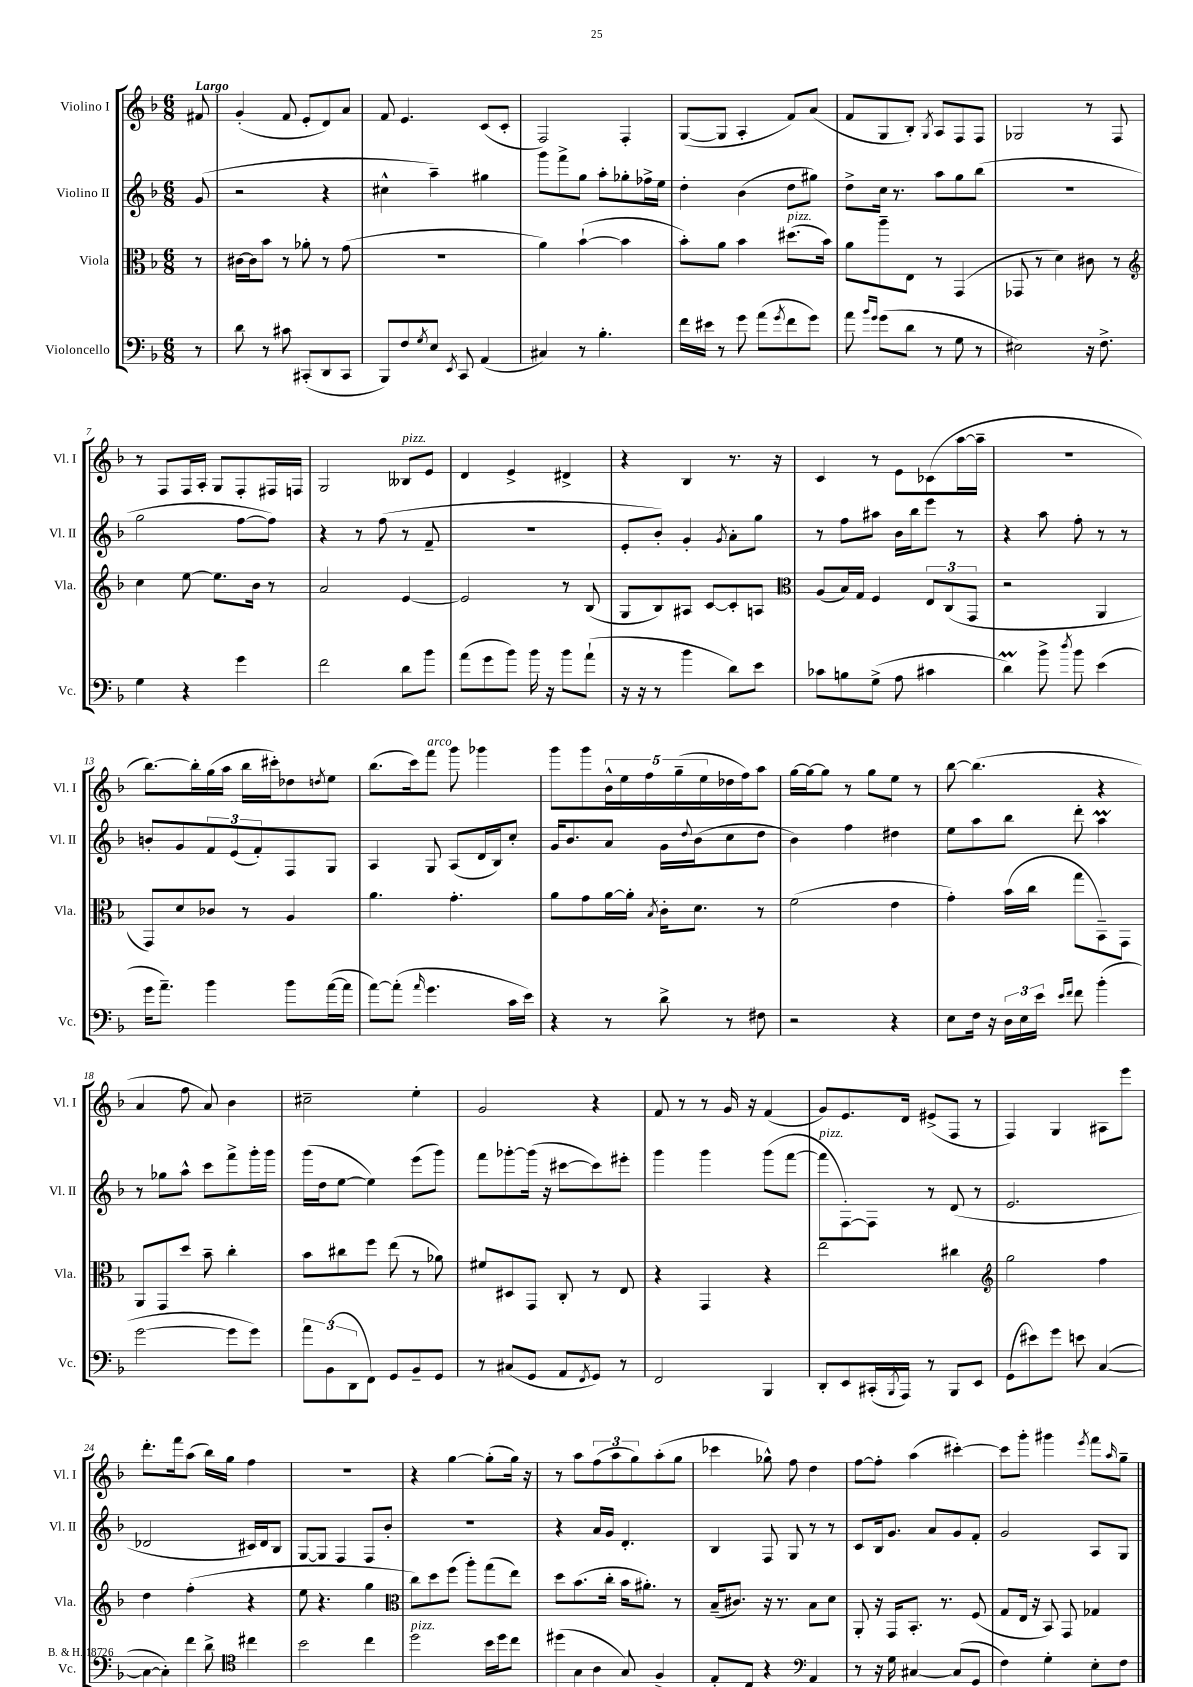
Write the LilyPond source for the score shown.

<<
\new StaffGroup <<
\new Staff = "s0" \with { instrumentName = "Violino I" shortInstrumentName = "Vl. I" } {
    \clef treble \key f \major \numericTimeSignature \time 6/8 \partial 8 \tempo "Largo"
    fis'8 |
    g'4-.( f'8 e'8-. d'8) a'8 |
    f'8 e'4. c'8( c'8-. |
    f2) f4-. |
    g8~( g8 a4-. f'8) a'8( |
    f'8 g8 bes8-.) \acciaccatura { g8 } a8 f8 f8 |
    ges2 r8 f8 |
    r8 f8 f16 a16-. g8 f8-. fis16 f16 |
    g2 beses8^\markup { \italic "pizz." } e'8 |
    d'4 e'4-> dis'4-> |
    r4 bes4 r8. r16 |
    c'4 r8 e'8 ces'8( a''16~ a''16-- |
    R2. |
    bes''8.~) bes''16-. g''16( a''16 bes''16 cis'''16-.) des''8 \acciaccatura { d''8 } e''8 |
    bes''8.( c'''16) f'''8^\markup { \italic "arco" } g'''8 ges'''4 |
    g'''8 g'''8 \tuplet 5/4 { bes'16-^ e''16 f''16 g''16--( e''16 } des''16 f''16) a''8 |
    g''16~ g''16~ g''8 r8 g''8 e''8 r8 |
    bes''8~ bes''4.( r4 |
    a'4 f''8 a'8) bes'4 |
    cis''2-- e''4-. |
    g'2 r4 |
    f'8 r8 r8 g'16 r16 f'4( |
    g'8) e'8. d'16 eis'8->( f8 r8 |
    f4) g4 ais8 e'''8 |
    d'''8.-. f'''16 a''8( bes''16) g''16 f''4 |
    R2. |
    r4 g''4~ g''8-.( g''16) r16 |
    r8 a''8 \tuplet 3/2 { f''8( a''8 g''8) } a''8-.( g''8 |
    ces'''4 ges''8-^) f''8 d''4 |
    f''8~ f''8-. a''4( cis'''4~-.) |
    cis'''8 g'''8-. gis'''4 \acciaccatura { e'''8 } f'''8 \grace { a''16 } g''8-- \bar "|." |
}
\new Staff = "s1" \with { instrumentName = "Violino II" shortInstrumentName = "Vl. II" } {
    \clef treble \key f \major \numericTimeSignature \time 6/8 \partial 8
    g'8( |
    r2 r4 |
    cis''4-^ a''4--) gis''4 |
    g'''8 f'''8-> g''8 a''8-. ges''8-. fes''16-> e''16 |
    d''4-. bes'4( d''8 gis''8) |
    d''8-> c''16 r8. a''8 g''8 bes''8( |
    R2. |
    g''2 f''8~ f''8) |
    r4 r8 f''8( r8 f'8-- |
    R2. |
    e'8-. bes'8-.) g'4-. \acciaccatura { g'8 } a'8-. g''8 |
    r8 f''8 ais''8 bes'16 bes''16 e'''8 r8 |
    r4 a''8 f''8-. r8 r8 |
    b'8-. g'8 \tuplet 3/2 { f'8 e'8( f'8-.) } f8 g8 |
    a4 g8 a8( d'16 bes16) c''8-. |
    g'16 bes'8. a'8 g'16 \appoggiatura { d''8 } bes'16( c''8 d''8 |
    bes'4) f''4 dis''4 |
    e''8 a''8 bes''8 d'''8-. a''4\prall |
    r8 ges''8 a''8-^ c'''8 f'''8-> g'''16-. g'''16 |
    g'''16( d''16 e''8~ e''4) e'''8( g'''8) |
    f'''8 ges'''8~-. ges'''16( r16 cis'''8~ cis'''8) eis'''8-. |
    g'''4 g'''4 g'''8( f'''8~ |
    f'''8^\markup { \italic "pizz." } f8~-.) f8 r8 d'8( r8 |
    e'2. |
    des'2 cis'16) des'16 bes8 |
    g8~ g8 f4 f8 bes'8-. |
    R2. |
    r4 a'16 g'16 d'4.-. |
    bes4 f8 g8 r8 r8 |
    c'8 bes16 g'8. a'8 g'8 f'8-. |
    g'2 a8 g8 \bar "|." |
}
\new Staff = "s2" \with { instrumentName = "Viola" shortInstrumentName = "Vla." } {
    \clef alto \key f \major \numericTimeSignature \time 6/8 \partial 8
    r8 |
    cis'16~ cis'16 bes'8 r8 aes'8-. r8 g'8( |
    R2. |
    a'4) bes'4~-!( bes'4 |
    bes'8-.) a'8 bes'4 dis''8.^\markup { \italic "pizz." }( bes'16) |
    a'8 a''8-- e8 r8 g,4( |
    ges,8 r8 d'4) cis'8 r8 |
    \clef treble c''4 e''8~ e''8. bes'16 r8 |
    a'2 e'4~ |
    e'2 r8 bes8( |
    g8 bes8) ais8 c'8~ c'8-. a8 |
    \clef alto a8( bes16) g16 f4 \tuplet 3/2 { e8 c8( g,8 } |
    r2 a,4 |
    g,8) d'8 ces'8 r8 a4 |
    a'4. g'4.-. |
    a'8 g'8 a'16~ a'16-. \acciaccatura { bes8 } c'16-. d'8. r8 |
    f'2( e'4 |
    g'4-.) bes'16( c''16 g''8 bes,8--) g,8 |
    a,8 g,8 d''8 bes'8-- c''4-. |
    bes'8 cis''8 f''8 e''8( r8 aes'8) |
    fis'8 dis8 g,8 c8-. r8 e8 |
    r4 g,4 r4 |
    e''2 cis''4 |
    \clef treble g''2 f''4 |
    d''4 f''4-.( r4 |
    e''8 r4. g''4 |
    \clef alto c''8) d''8 f''8( a''8-.) g''8( e''8) |
    d''8 bes'8.( c''16-. bes'16 ais'8.-.) r8 |
    bes16--( cis'8.) r16 r8. bes8 d'8 |
    a,8-. r16 g,16 bes,8.-. r8. f8( |
    g8 e16 r16 bes,8) g,8 ges4 \bar "|." |
}
\new Staff = "s3" \with { instrumentName = "Violoncello" shortInstrumentName = "Vc." } {
    \clef bass \key f \major \numericTimeSignature \time 6/8 \partial 8
    r8 |
    d'8 r8 cis'8 cis,8-.( d,8 cis,8 |
    bes,,8) f8 \acciaccatura { g8 } e8 \acciaccatura { e,8 } c,8 a,4( |
    cis4) r8 bes4.-. |
    f'16 eis'16 r8 g'8 a'8( \acciaccatura { g'8 } f'8 g'8) |
    a'8 \grace { bes'16 g'16 } g'8( d'8 r8 g8 r8 |
    eis2) r16 f8.-> |
    g4 r4 g'4 |
    f'2 d'8 bes'8 |
    a'8( g'8 bes'8) bes'16 r16 bes'8 a'8-!( |
    r16 r16 r8 bes'4 d'8) e'8 |
    ces'8 b8 g8->( a8 cis'4 |
    d'4\prall) bes'8-> \acciaccatura { d''8 } bes'8 e'4( |
    g'16 a'8.--) bes'4 bes'8 a'16~( a'16 |
    a'8~) a'8-.( \grace { a'16 } g'4. c'16 e'16) |
    r4 r8 d'8-> r8 fis8 |
    r2 r4 |
    e8 f16 r16 \tuplet 3/2 { d16 e16 e'16 } \grace { e'16 f'16 } f'8 bes'4-.( |
    g'2~ g'8 g'8) |
    \tuplet 3/2 { a'8 bes,8( d,8 } f,8) g,8 bes,8-- g,8 |
    r8 cis8( g,8 a,8 \acciaccatura { f,8 } g,8) r8 |
    f,2 bes,,4 |
    d,8-. e,8 cis,16-.( \acciaccatura { bes,,8 } a,,16) r8 bes,,8 e,8 |
    g,8( eis'8) g'8 e'8 c4~( |
    c8~ c8-.) f'8 d'8-> \clef tenor cis''4 |
    bes'2 c''4 |
    d''2^\markup { \italic "pizz." } bes'16 d''16 c''8 |
    dis''8( g8 a8 g8) f4-> |
    e8-. c8 r4 \clef bass a,4 |
    r8 r16 g16 cis4~ cis8( g,8 |
    f4) g4-. e8-. f8 \bar "|." |
}
>>
>>
